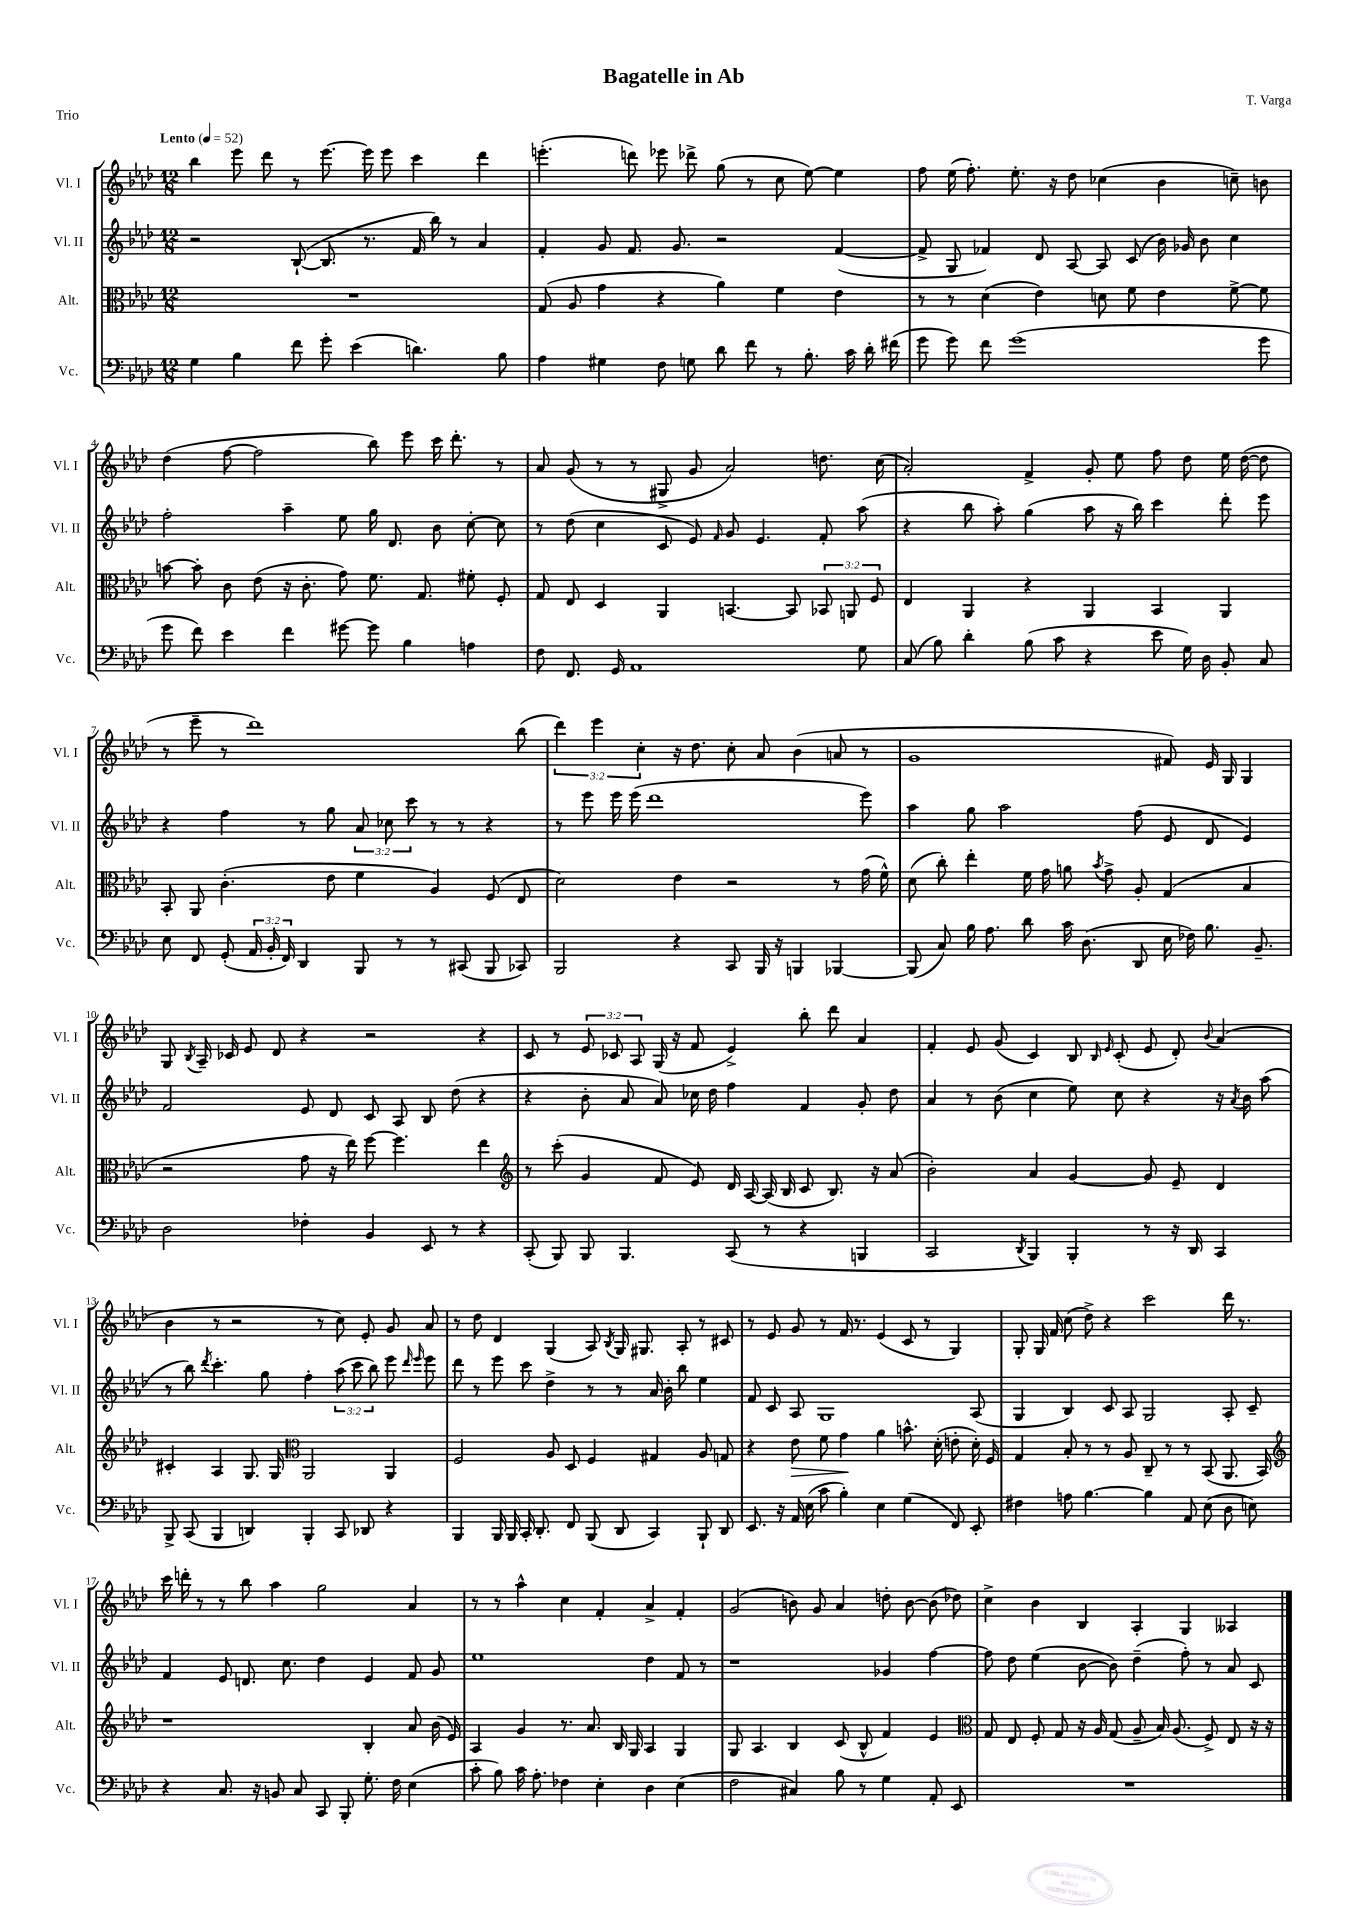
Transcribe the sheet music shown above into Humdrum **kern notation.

**kern	**kern	**kern	**kern
*staff4	*staff3	*staff2	*staff1
*clefF4	*clefC3	*clefG2	*clefG2
*k[b-e-a-d-]	*k[b-e-a-d-]	*k[b-e-a-d-]	*k[b-e-a-d-]
*M12/8	*M12/8	*M12/8	*M12/8
*MM52	*MM52	*MM52	*MM52
4G\	1.r	2r	4bb-\
4B-\	.	.	8eee-\
.	.	.	8ddd-\
8f\	.	([8B-`/	8r
8g'\	.	8.B-/]	[8.eee-\
(4e-\	.	.	.
.	.	8.r	16eee-\]
.	.	.	8eee-\
4.d\)	.	16f/	4ccc\
.	.	16bb-\)	.
.	.	8r	.
.	.	4a-/	4ddd-\
8B-\	.	.	.
=	=	=	=
4A-\	(8G/	4f'/	(4.eee'\
.	8A-/	.	.
4G#\	4g\	8g/	.
.	.	8.f/	8ddd\)
8F\	4r	.	8eee-\
.	.	8.g/	.
8G\	.	.	8ddd-^\
8d-\	4a-\)	2r	(8gg\
8f\	.	.	8r
8r	4f\	.	8cc\
8.B-'\	.	.	[8ee-\)
.	4e-\	([4f/	4ee-\]
16c\	.	.	.
16d-'\	.	.	.
(16f#\	.	.	.
=	=	=	=
8g\	8r	8f^/]	8ff\
8g\)	8r	8G/	(16ee-\
.	.	.	8.ff'\)
8f\	(4d-\	4f-/)	.
(1g	.	.	8.ee-'\
.	4e-\)	8d-/	.
.	.	.	16r
.	.	[8A-/	8dd-\
.	8d\	8A-/]	(4cc-\
.	8f\	(8c/	.
.	4e-\	16b-\)	4b-\
.	.	16g-/	.
.	.	8b-\	.
.	[8f^\	4cc\	8cc~\)
8g\	8f\]	.	8b\
=	=	=	=
8g\	[8b\	2ff'\	(4dd-\
8f\)	8b'\]	.	.
4e-\	8c\	.	[8ff\
.	(8e-\	.	2ff\]
4f\	16r	4aa-~\	.
.	8.c'\	.	.
[8g#\	8g\)	8ee-\	.
8g#\]	8.f\	16gg\	8bb-\)
.	.	8.d-/	.
4B-\	.	.	8eee-\
.	8.G/	.	.
.	.	8b-\	16ccc\
.	.	.	8.ddd-'\
4A\	8f#'\	[8cc'\	.
.	8F'/	8cc\]	8r
=	=	=	=
8F\	8G/	8r	8a-/
8.FF/	8E-/	(8dd-\	(8g/
.	4D-/	4cc\	8r
16GG/	.	.	.
1AA-	.	.	8r
.	4AA-/	8c/	8G#^/
.	.	8e-/)	8g/
.	.	16qqf/	.
.	[4.BB/	8g/	2a-/)
.	.	4.e-/	.
.	8BB/]	.	.
.	12BB-/	8f'/	8.dd\
.	12AA/	.	.
8G\	.	(8aa-\	.
.	12F/	.	.
.	.	.	(16cc\
=	=	=	=
(8C/	4E-/	4r	2a-'/)
8B-\)	.	.	.
4d-'\	4AA-/	8bb-\	.
.	.	8aa-'\)	.
(8B-\	4r	(4gg\	4f^/
8c\	.	.	.
4r	4AA-/	8aa-\	8g'/
.	.	16r	8ee-\
.	.	16bb-\)	.
8e-\	4BB-/	4ccc\	8ff\
16G\)	.	.	8dd-\
16D-\	.	.	.
8BB-'/	4AA-/	8ddd-'\	16ee-\
.	.	.	([16dd-\
8C/	.	8eee-\	8dd-\]
=	=	=	=
8E-\	8BB-'/	4r	8r
8FF/	8AA-/	.	8eee-~\
(8GG'/	(4.c'\	4ff\	8r
24AA-/	.	.	1ddd-)
24BB-'/	.	.	.
24FF/)	.	.	.
4DD-/	.	8r	.
.	8e-\	8gg\	.
8BBB-/	4f\	12a-/	.
.	.	12cc-\	.
8r	.	.	.
.	.	12ccc\	.
8r	4A-/)	8r	.
(8CC#/	.	8r	.
8BBB-/	(8F/	4r	.
8CC-/)	8E-/	.	(8bb-\
=	=	=	=
2BBB-/	2d-\)	8r	6ddd-\)
.	.	8eee-\	.
.	.	.	6eee-\
.	.	16eee-\	.
.	.	(16eee-\	.
.	.	.	6cc'\
.	.	1ddd-	.
4r	4e-\	.	16r
.	.	.	8.dd-\
8CC/	2r	.	8cc'\
16BBB-/	.	.	8a-/
16r	.	.	.
4BBB/	.	.	(4b-\
[4BBB-/	8r	.	8a/
.	(16g\	8eee-\)	8r
.	16f^^\)	.	.
=	=	=	=
(8BBB-/]	(8d-\	4aa-\	1g
8C/)	8cc'\)	.	.
16B-\	4ee-'\	8gg\	.
8.A-\	.	.	.
.	.	2aa-\	.
8d-\	16f\	.	.
.	16g\	.	.
16c\	8a\	.	.
(8.D-\	.	.	.
.	8qb-/	.	.
.	8g^\	.	.
8DD-/	8A-'/	(8ff\	.
16E-\	(4G/	8e-/	8f#/)
16F-\)	.	.	.
8.B-\	.	8d-/	16e-/
.	.	.	16G/
.	4B-/	4e-/)	4G/
8.BB-~/	.	.	.
=	=	=	=
2D-\	2r	2f/	8G/
.	.	.	8qB-/
.	.	.	16A-~/
.	.	.	16c-/
.	.	.	8e-/
.	.	.	8d-/
4F-'\	8g\	8e-/	4r
.	16r	8d-/	.
.	16ee-\)	.	.
4BB-/	[8ff\	8c/	2r
.	4.ff\]	8A-/	.
8EE-/	.	8B-/	.
8r	.	(8dd-\	.
4r	4ee-\	4r	4r
=	=	=	=
*	*clefG2	*	*
(8CC'/	8r	4r	8c/
8BBB-/)	(8ccc'\	.	8r
8BBB-/	4g/	8b-'\	12e-/
.	.	.	12c-/
4.BBB-/	.	8a-/	.
.	.	.	12A-/
.	8f/	8a-/)	(16G/
.	.	.	16r
.	8e-/)	16cc-\	8f/
.	.	16dd-\	.
(8CC/	16d-/	4ff\	4e-^/)
.	[16A-/	.	.
8r	(16A-/]	.	.
.	16B-/	.	.
4r	8c/	4f/	8bb-'\
.	8.B-/)	.	8ddd-\
4BBB/	.	8g'/	4a-/
.	16r	.	.
.	(8a-/	8dd-\	.
=	=	=	=
2CC/	2b-'\)	4a-/	4f'/
.	.	8r	8e-/
.	.	(8b-\	(8g/
8qDD-/	.	.	.
4BBB-/)	4a-/	4cc\	4c/)
4BBB-'/	[4g/	8ee-\)	8B-/
.	.	.	16qqB-/
.	.	.	16qqe-/
.	.	8cc\	(8c'/
8r	8g/]	4r	8e-/
16r	8e-~/	.	8d-'/)
16DD-/	.	.	.
.	.	.	8qqb-/
4CC/	4d-/	16r	(4a-/
.	.	8qa-/	.
.	.	16b-\	.
.	.	(8aa-\	.
=	=	=	=
8BBB-^/	4c#'/	8r	4b-\
(8CC/	.	8bb-\)	.
.	.	8qddd-/	.
4BBB-/	4A-/	4.ccc'\	8r
.	.	.	2r
4DD/)	8.G/	.	.
.	.	8gg\	.
.	16G/	.	.
*	*clefC3	*	*
4BBB-'/	2AA-/	4ff'\	.
.	.	.	8r
8CC/	.	(12aa-\	8cc\)
.	.	12ccc\	.
8DD-/	.	.	8e-'/
.	.	12bb-\)	.
4r	4AA-/	8eee-\	8g/
.	.	16qqddd-/	.
.	.	16qqeee-/	.
.	.	8eee-\	8a-/
=	=	=	=
4BBB-/	2F/	8ddd-\	8r
.	.	8r	8dd-\
16BBB-/	.	8eee-\	4d-/
16BBB-/	.	.	.
16CC'/	.	8ccc\	.
8.DD-'/	.	.	.
.	8A-/	4dd-^\	(4G/
8FF/	8D-/	.	.
(8BBB-/	4F/	8r	8A-/)
.	.	.	8qB-/
8DD-/	.	8r	16G/
.	.	.	8.G#/
4CC/)	4G#/	16a-/	.
.	.	16b-'\	.
.	.	8bb-\	8A-'/
8BBB-`/	8A-/	4ee-\	8r
8DD-/	8G/	.	8c#/
=	=	=	=
8.EE-/	4r	8f/	8r
.	.	8c/	8e-/
16r	.	.	.
16AA-/	8e-\	8A-/	8g/
(16E-\	.	.	.
8c\	8f\	1G	8r
4B-'\)	4g\	.	16f/
.	.	.	8.r
4E-\	4a-\	.	(4e-/
(4G\	8.b^^\	.	8c/
.	.	.	8r
.	(16d-'\	.	.
8FF/)	8e'\	.	4G/)
8EE-'/	16d-'\)	(8A-/	.
.	16F/	.	.
=	=	=	=
4F#\	4G/	4G/	8G'/
.	.	.	16G/
.	.	.	16f/
8A\	8B-'/	4B-/)	(8cc\
[4.B-\	8r	.	8dd-^\)
.	8r	8c/	4r
.	8A-/	8A-/	.
4B-\]	8C~/	2G/	2ccc\
.	8r	.	.
8AA-/	8r	.	.
(8E-\	(8BB-/	.	.
8D-\	8.AA-/	8A-'/	16ddd-\
.	.	.	8.r
8E\)	.	8c~/	.
.	16BB-/)	.	.
=	=	=	=
*	*clefG2	*	*
4r	1r	4f/	16ccc\
.	.	.	16ddd'\
.	.	.	8r
8.C/	.	8e-/	8r
.	.	8.d/	8bb-\
16r	.	.	.
8BB/	.	.	4aa-\
.	.	8.cc\	.
8C/	.	.	.
8CC/	.	4dd-\	2gg\
8BBB-'/	.	.	.
8.G'\	4B-'/	4e-/	.
16F\	.	.	.
(4E-\	8a-/	8f/	4a-/
.	(16b-\	8g/	.
.	16e-/)	.	.
=	=	=	=
8c'\	4A-/	1ee-	8r
8B-\)	.	.	8r
16c\	4g/	.	4aa-^^\
8.A-'\	.	.	.
4F-\	8.r	.	4cc\
.	8.a-/	.	.
4E-'\	.	.	4f'/
.	16B-/	.	.
.	16G/	.	.
4D-\	4A-/	4dd-\	4a-^/
(4E-\	4G/	8f/	4f'/
.	.	8r	.
=	=	=	=
2F\	8G/	1r	(2g/
.	4.A-/	.	.
4C#/)	4B-/	.	8b\)
.	.	.	8g/
8B-\	(8c/	.	4a-/
8r	8B-^^/	.	.
4G\	4f/)	4g-/	8dd'\
.	.	.	[8b\
8AA-'/	4e-/	[4ff\	(8b\]
8EE-/	.	.	8dd-\)
=	=	=	=
*	*clefC3	*	*
1.r	8G/	8ff\]	4cc^\
.	8E-/	8dd-\	.
.	8F'/	(4ee-\	4b-\
.	8G/	.	.
.	16r	[8b-\	4B-/
.	16A-/	.	.
.	(8G/	8b-\])	.
.	8A-~/	(4dd-~\	4A-'/
.	16B-/)	.	.
.	(8.A-/	.	.
.	.	8ff'\)	4G/
.	8F^/)	8r	.
.	8E-/	8a-/	4A--/
.	16r	8c/	.
.	16r	.	.
==	==	==	==
*-	*-	*-	*-
